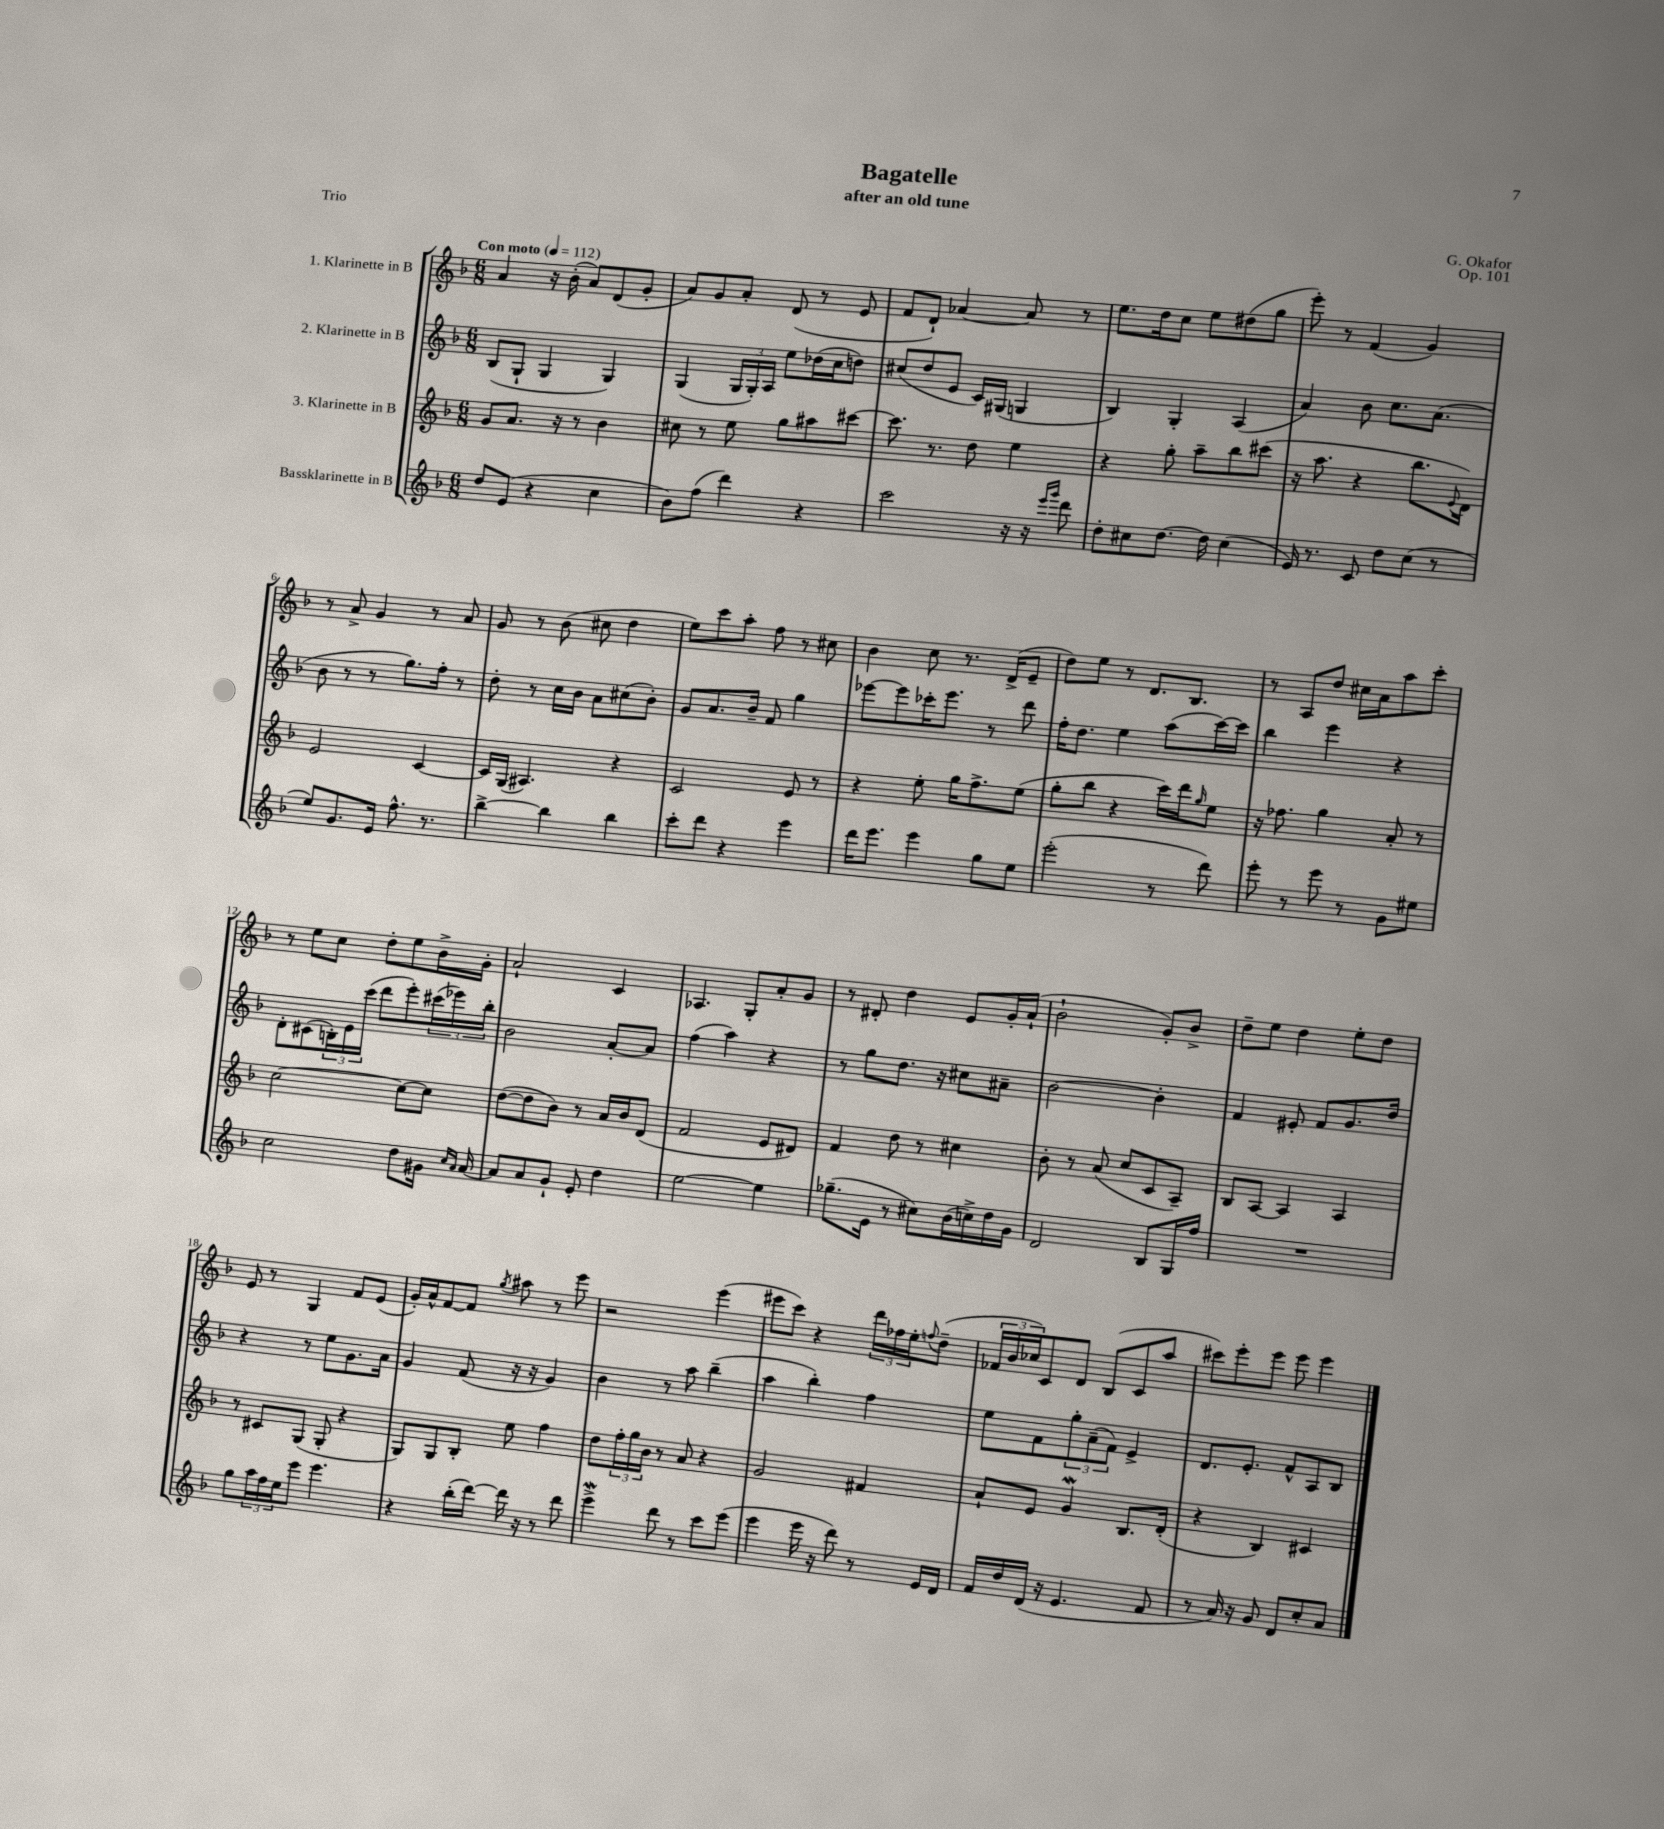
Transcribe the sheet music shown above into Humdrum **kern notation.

**kern	**kern	**kern	**kern
*staff4	*staff3	*staff2	*staff1
*clefG2	*clefG2	*clefG2	*clefG2
*k[b-]	*k[b-]	*k[b-]	*k[b-]
*M6/8	*M6/8	*M6/8	*M6/8
*MM112	*MM112	*MM112	*MM112
8dd/L	8g/L	(8B-/L	4a/
(8e/J	8.a/J	8G`/J	.
4r	.	4G/	16r
.	16r	.	(16b-'\
.	8r	.	8a/L)
4cc\	4b-\	4G/)	(8d/
.	.	.	8g'/J
=	=	=	=
8b-\L)	8cc#\	(4G/	8a/L)
(8ff\J	8r	.	8g/
4ddd\)	8ee\	24G/LL	8a'/J
.	.	24G'/)	.
.	.	24A/JJ	.
.	8gg\L	8ee\L	(8d/
4r	8aa#\	(16dd-\L	8r
.	.	16cc\J	.
.	[8ccc#\J	8dd\J)	8e/
=	=	=	=
2ccc\	8.ccc#\]	(8cc#/L	8f/L
.	.	8dd/	8d`/J)
.	8.r	.	.
.	.	8e/J	[4a-/
.	8dd\	16c/LL)	.
.	.	(16G#/JJ	.
16r	4ee\	4G/	8a-/]
16r	.	.	.
16qqeee/LL	.	.	.
16qqggg/JJ	.	.	.
8ddd\	.	.	8r
=	=	=	=
8dd'\L	4r	4B-/)	8.ee\L
8cc#\	.	.	.
.	.	.	16dd\k
[8.dd\J	8gg'\	4G'/	8cc\J
.	8aa~\L	.	8ee\L
16dd\]	.	.	.
(4cc#\	8bb-\	(4A/	(8dd#\
.	(8ccc#\J	.	8gg\J
=	=	=	=
16e/)	16r	4a/)	8eee'\)
8.r	8.aa\	.	.
.	.	.	8r
8c/	4r	8b-\	(4f/
8dd\L	.	8.cc\L	.
(8cc\J	8.bb-\L	.	4g/)
.	.	(8.a\J	.
8r	.	.	.
.	8qqe/	.	.
.	16d\Jk)	.	.
=	=	=	=
8ee/L)	2e/	8b-\	8r
8.g/	.	8r	8a^/
.	.	8r	4g/
16e/Jk	.	.	.
8.ff^^\	.	8.gg\L)	.
.	[4c/	.	8r
8.r	.	16ff'\Jk	.
.	.	8r	8a/
=	=	=	=
[4bb-^\	16c/]LL	8dd'\	8g/
.	(16G/JJ	.	.
.	4.A#/)	8r	8r
4bb-\]	.	16cc\LL	(8b-\
.	.	16b-\JJ	.
.	.	8a\L	8cc#\
4bb-\	4r	(8cc#\	4dd\
.	.	8b-'\J)	.
=	=	=	=
8ccc'\L	2c/	8g/L	8ee\L)
8ddd\J	.	8.a/	8ccc\
4r	.	.	8aa'\J
.	.	16b-~/Jk	.
.	.	8f/	8ff\
4eee\	8e/	4gg\	8r
.	8r	.	8cc#\
=	=	=	=
16ddd\LK	4r	[8eee-\L	4b-\
8.eee\J	.	.	.
.	.	8eee-\]	.
4eee\	8ee'\	16ccc-'\K	8cc\
.	.	8.eee-\J	.
.	16gg\LK	.	8.r
.	8.ff^\	.	.
8gg\L	.	8r	.
.	.	.	(16d^/LK
8ee\J	(8ee\J	8ddd\	8e~/J
=	=	=	=
(2eee'\	8gg'\L	16ff'\LK	8dd\L)
.	.	8.dd\J	.
.	8bb-\J	.	8ee\J
.	4r	4ee\	8r
.	.	.	8.d/L
8r	16ccc\LL)	(8aa\L	.
.	16ddd\J	.	8.B-/J
.	16qqgg/	.	.
8ddd\)	8ee\J	[16ccc\L)	.
.	.	16ccc\]JJ	.
=	=	=	=
8eee'\	16r	4bb-\	8r
.	8.ff-\	.	.
8r	.	.	8A/L
8eee\	4gg\	4eee\	8dd/J
8r	.	.	16cc#\LL
.	.	.	16a\J
8g\L	8a'/	4r	8aa\
8ee#\J	8r	.	8ccc'\J
=	=	=	=
2cc\	[2cc\	8d'\L	8r
.	.	(8c#\	8ee\L
.	.	24B'\L)	8cc\J
.	.	24e\	.
.	.	(24ccc\JJ	.
.	.	8ddd\L	8dd'\L
8dd\L	8cc\_L	8eee'\)	8ee\
16g#\Jk	8cc\]J	(24ccc#\L	16b-^\L
.	.	24eee-\)	.
16qqcc/LL	.	.	.
16qqa/JJ	.	.	.
[16a/	.	.	16g'\JJ
.	.	24bb-'\JJ	.
=	=	=	=
8a/]L	([8dd\L	2b-\	2a`/
8a/	8dd\]	.	.
8g`/J	8b-\J)	.	.
8e'/	8r	.	.
4dd\	16a/LL	[8a'/L	4c/
.	16b-/J	.	.
.	(8d/J	8a/]J	.
=	=	=	=
[2ee\	2f/	(4ff\	4.A-/
.	.	4aa\)	.
.	.	.	8G'/L
4ee\]	8e/L	4r	8a'/
.	8d#/J)	.	8g/J
=	=	=	=
(8.gg-~\L	4f/	8r	8r
.	.	8gg\L	8d#'/
16e\Jk	.	.	.
8r	8dd\	8.dd\J	4dd\
8cc#\L)	8r	.	.
.	.	16r	.
(16b-\L	4cc#\	8cc#\L	8e/L
16cc^\)	.	.	.
16dd\	.	8a#~\J	16g'/L
16g\JJ	.	.	(16a`/JJ
=	=	=	=
2d/	8b-'\	[2b-\	2b-`\
.	8r	.	.
.	(8a/	.	.
.	8cc/L	.	.
8B-/L	8c/	4b-'\]	8g'/L)
16G/L	8A~/J)	.	8b-^/J
16ff/JJ	.	.	.
=	=	=	=
2.r	8B-/L	4f/	8dd~\L
.	[8A/J	.	8ee\J
.	4A/]	8e#'/	4dd\
.	.	8f/L	.
.	4A/	8.g/	8ee'\L
.	.	.	8dd\J
.	.	16dd/Jk	.
=	=	=	=
8gg\L	8r	4r	8e/
24aa\L	8c#/L	.	8r
24ff\	.	.	.
24ee\J	.	.	.
8eee\J	(8G/J	8r	4G/
4.eee\	8G'/	8ee\L	.
.	4r	8.g\	8f/L
.	.	.	(8e/J
.	.	16a\Jk	.
=	=	=	=
4r	8G/L)	4g/	16g'/LL)
.	.	.	16a^^/J
.	8G/	.	[8f/
(16bb-'\LL	8B-'/J	(8f/	8f/]J
[16ddd\JJ)	.	.	.
.	.	.	8qgg/
16ddd\]	8ee\	16r	8aa#\
16r	.	16r	.
8r	4ff\	4g/)	8r
8ddd\	.	.	8eee\
=	=	=	=
4eee^\	8dd\L	4b-\	2r
.	24ff'\L	.	.
.	24gg\	.	.
.	24b-\JJ	.	.
8ddd\	8r	8r	.
8r	8a/	8aa\	.
8ccc\L	4r	(4bb-~\	(4eee\
(8eee\J	.	.	.
=	=	=	=
4eee\	2g/	4aa\	8eee#\L
.	.	.	8ccc\J)
16eee\	.	4bb-'\)	4r
16r	.	.	.
8ddd\)	.	.	.
8r	4f#/	4ff\	24ddd\LL
.	.	.	24ff-\
.	.	.	24ee'\J
.	.	.	8qqff/
16e/LL	.	.	(8dd~\J
16d/JJ	.	.	.
=	=	=	=
16f/LL	8a`/L	8ee\L	24f-/LL
.	.	.	24b-/
16dd/	.	.	.
.	.	.	24cc-/J)
(16d/JJ	8e/J	8f\	8c/
16r	.	.	.
4.e/	4g/	12gg'\	8d/J
.	.	(12a~\	.
.	.	.	(8B-/L
.	.	12f\J)	.
.	8.B-/L	4e^/	8c/
8f/	.	.	8aa/J
.	(16d'/Jk	.	.
=	=	=	=
8r	4r	8.d/L	8ccc#\L)
16a/)	.	.	8eee'\
16r	.	8.e'/J	.
8g/	4B-/)	.	8eee\J
8d/L	.	8f^^/L	8eee\
8cc'/	4c#/	8A/	4eee\
8a/J	.	8B-/J	.
==	==	==	==
*-	*-	*-	*-
